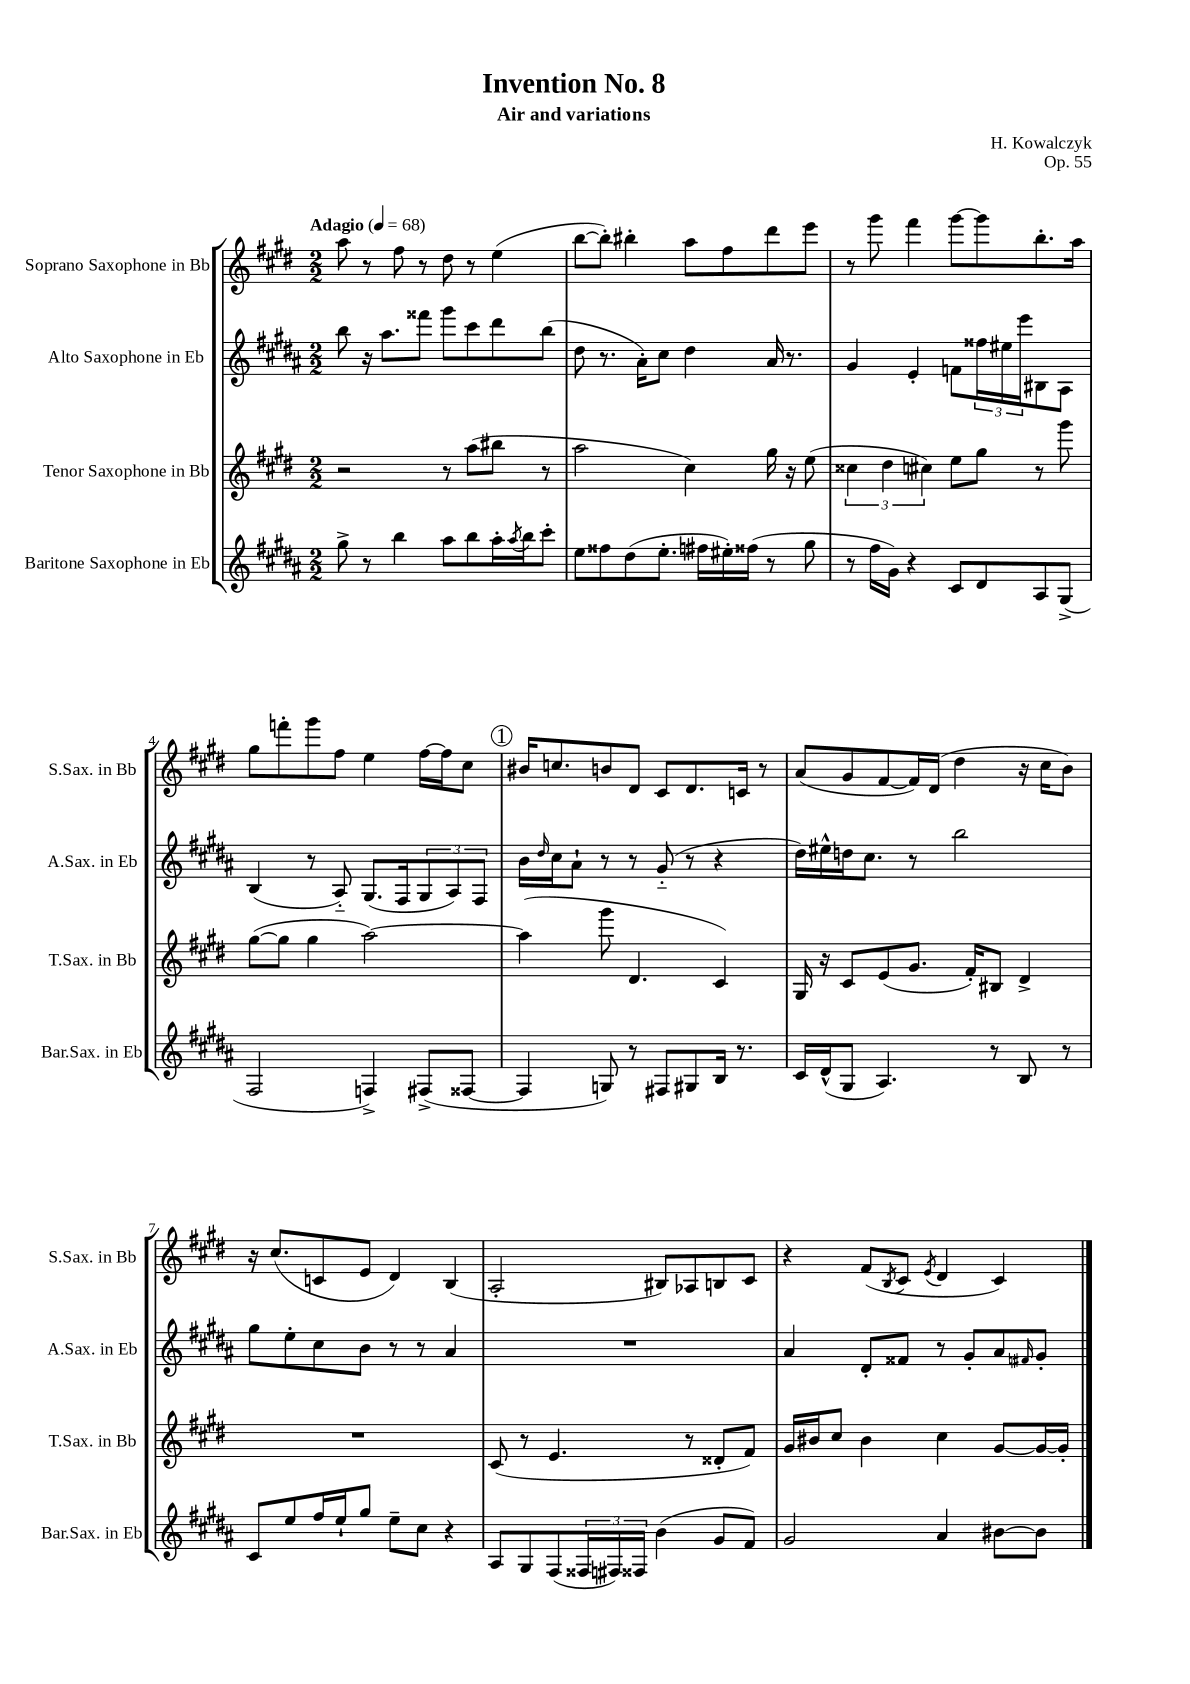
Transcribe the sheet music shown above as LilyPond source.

\header { title = "Invention No. 8" composer = "H. Kowalczyk" subtitle = "Air and variations" opus = "Op. 55" }
<<
\new StaffGroup <<
\new Staff = "s0" \with { instrumentName = "Soprano Saxophone in Bb" shortInstrumentName = "S.Sax. in Bb" } {
    \clef treble \key e \major \numericTimeSignature \time 2/2 \tempo "Adagio" 4 = 68
    a''8 r8 fis''8 r8 dis''8 r8 e''4( |
    b''8~ b''8-.) bis''4-. a''8 fis''8 dis'''8 e'''8 |
    r8 gis'''8 fis'''4 gis'''8~ gis'''8 b''8.-. a''16 |
    gis''8 f'''8-. gis'''8 fis''8 e''4 fis''16~ fis''16 cis''8 |
    \mark \markup { \circle "1" } bis'16 c''8. b'8 dis'8 cis'8 dis'8. c'16 r8 |
    a'8( gis'8 fis'8~ fis'16) dis'16( dis''4 r16 cis''16 b'8) |
    r16 cis''8.( c'8 e'8 dis'4) b4( |
    a2-. bis8) aes8 b8 cis'8 |
    r4 fis'8( \acciaccatura { b8 } cis'8 \acciaccatura { e'8 } dis'4 cis'4) \bar "|." |
}
\new Staff = "s1" \with { instrumentName = "Alto Saxophone in Eb" shortInstrumentName = "A.Sax. in Eb" } {
    \clef treble \key b \major \numericTimeSignature \time 2/2
    b''8 r16 ais''8. fisis'''8 gis'''8 cis'''8 dis'''8 b''8( |
    dis''8 r8. ais'16-.) cis''8 dis''4 ais'16 r8. |
    gis'4 e'4-. f'8 \tuplet 3/2 { fisis''16 eis''16 e'''16 } bis8 ais8 |
    b4( r8 ais8-_) gis8.( fis16 \tuplet 3/2 { gis8 ais8) fis8 } |
    \mark \markup { \circle "1" } b'16 \grace { dis''16 } cis''16 ais'8-! r8 r8 gis'8-_( r8 r4 |
    dis''16) eis''16-^ d''16 cis''8. r8 b''2 |
    gis''8 e''8-. cis''8 b'8 r8 r8 ais'4 |
    R1 |
    ais'4 dis'8-. fisis'8 r8 gis'8-. ais'8 \grace { fis'16 } gis'8-. \bar "|." |
}
\new Staff = "s2" \with { instrumentName = "Tenor Saxophone in Bb" shortInstrumentName = "T.Sax. in Bb" } {
    \clef treble \key e \major \numericTimeSignature \time 2/2
    r2 r8 a''8( bis''8 r8 |
    a''2 cis''4) gis''16 r16 e''8( |
    \tuplet 3/2 { cisis''4 dis''4 cis''4) } e''8 gis''8 r8 gis'''8 |
    gis''8~( gis''8 gis''4 a''2~) |
    \mark \markup { \circle "1" } a''4( gis'''8 dis'4. cis'4) |
    gis16 r16 cis'8 e'8( gis'8. fis'16-.) bis8 dis'4-> |
    R1 |
    cis'8( r8 e'4. r8 disis'8-. fis'8) |
    gis'16 bis'16 cis''8 bis'4 cis''4 gis'8~ gis'16~ gis'16-. \bar "|." |
}
\new Staff = "s3" \with { instrumentName = "Baritone Saxophone in Eb" shortInstrumentName = "Bar.Sax. in Eb" } {
    \clef treble \key b \major \numericTimeSignature \time 2/2
    gis''8-> r8 b''4 ais''8 b''8 ais''16-. \acciaccatura { ais''8 } b''16 cis'''8-. |
    e''8 fisis''8 dis''8( e''8.-. fis''16 eis''16-.) fisis''16( r8 gis''8 |
    r8 fis''16 gis'16) r4 cis'8 dis'8 ais8 gis8->( |
    fis2 f4->) fis8->( fisis8~ |
    \mark \markup { \circle "1" } fisis4 g8) r8 fis8 gis8 b16 r8. |
    cis'16 dis'16-^( gis8 ais4.) r8 b8 r8 |
    cis'8 e''8 fis''16 e''16-! gis''8 e''8-- cis''8 r4 |
    ais8 gis8 fis8( \tuplet 3/2 { fisis16 fis16) fisis16 } b'4( gis'8 fis'8) |
    gis'2 ais'4 bis'8~ bis'8 \bar "|." |
}
>>
>>
